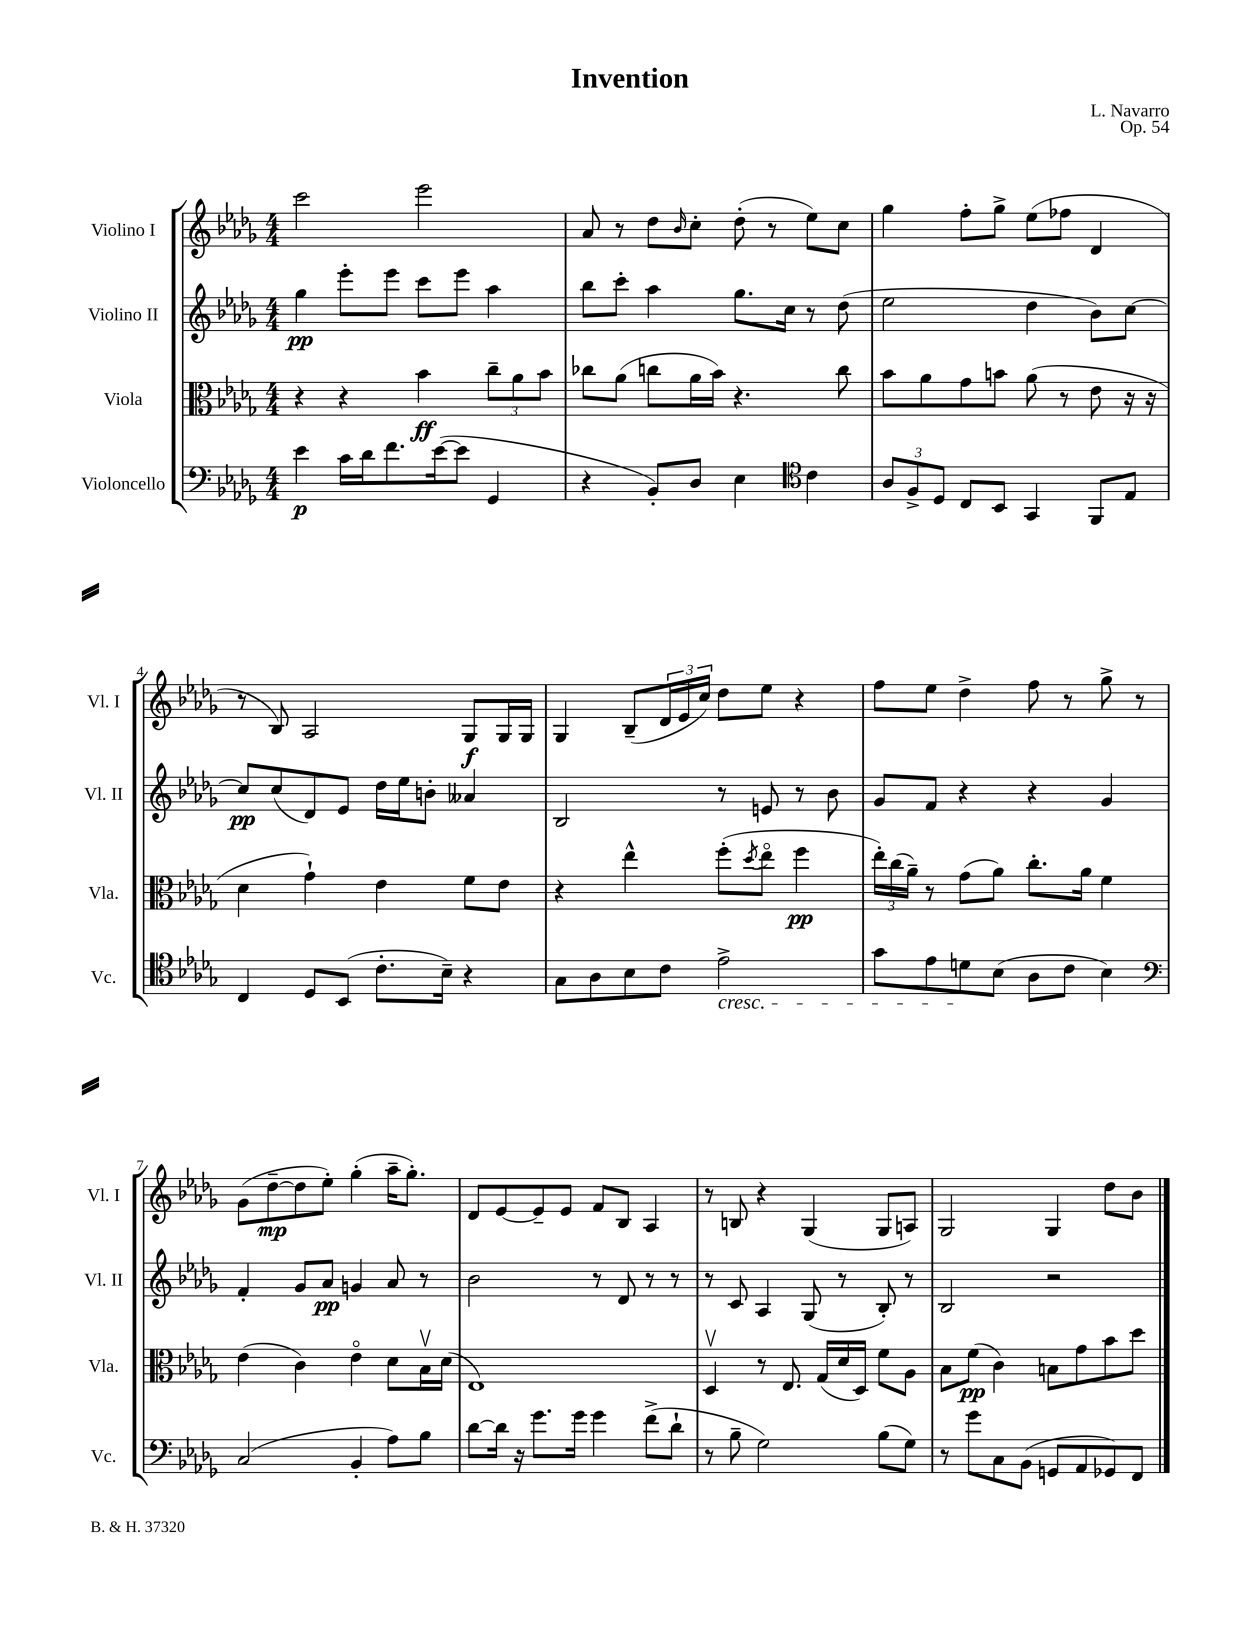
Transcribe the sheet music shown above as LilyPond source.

\header { title = "Invention" composer = "L. Navarro" opus = "Op. 54" }
<<
\new StaffGroup <<
\new Staff = "s0" \with { instrumentName = "Violino I" shortInstrumentName = "Vl. I" } {
    \clef treble \key des \major \numericTimeSignature \time 4/4
    c'''2 ees'''2 |
    aes'8 r8 des''8 \grace { bes'16 } c''8-. des''8-.( r8 ees''8) c''8 |
    ges''4 f''8-. ges''8-> ees''8( fes''8 des'4 |
    r8 bes8) aes2 ges8\f ges16 ges16 |
    ges4 bes8--( \tuplet 3/2 { des'16 ees'16 c''16) } des''8 ees''8 r4 |
    f''8 ees''8 des''4-> f''8 r8 ges''8-> r8 |
    ges'8( des''8~--\mp des''8 ees''8-.) ges''4-.( aes''16-- ges''8.-.) |
    des'8 ees'8~ ees'8-- ees'8 f'8 bes8 aes4 |
    r8 b8 r4 ges4( ges8 a8) |
    ges2 ges4 des''8 bes'8 \bar "|." |
}
\new Staff = "s1" \with { instrumentName = "Violino II" shortInstrumentName = "Vl. II" } {
    \clef treble \key des \major \numericTimeSignature \time 4/4
    ges''4\pp ees'''8-. ees'''8 c'''8 ees'''8 aes''4 |
    bes''8 c'''8-. aes''4 ges''8. c''16 r8 des''8( |
    ees''2 des''4 bes'8) c''8~ |
    c''8\pp c''8( des'8) ees'8 des''16 ees''16 b'8-. aeses'4 |
    bes2 r8 e'8 r8 bes'8 |
    ges'8 f'8 r4 r4 ges'4 |
    f'4-. ges'8 aes'8\pp g'4 aes'8 r8 |
    bes'2 r8 des'8 r8 r8 |
    r8 c'8 aes4 ges8( r8 bes8-.) r8 |
    bes2 r2 \bar "|." |
}
\new Staff = "s2" \with { instrumentName = "Viola" shortInstrumentName = "Vla." } {
    \clef alto \key des \major \numericTimeSignature \time 4/4
    r4 r4 bes'4\ff \tuplet 3/2 { c''8-- aes'8 bes'8 } |
    ces''8 aes'8( c''8 aes'16 bes'16) r4. c''8 |
    bes'8 aes'8 ges'8 b'8 aes'8( r8 ees'8 r16 r16 |
    des'4 ges'4-!) ees'4 f'8 ees'8 |
    r4 ees''4-^ f''8-.( \acciaccatura { des''8 } ees''8\flageolet f''4\pp |
    \tuplet 3/2 { ees''16-.) c''16( aes'16--) } r8 ges'8( aes'8) c''8.-. aes'16 f'4 |
    ees'4( c'4) ees'4\flageolet des'8 bes16\upbow des'16( |
    ees1) |
    des4\upbow r8 ees8. ges16( des'16 des16) f'8 aes8 |
    bes8 f'8\pp( c'4) b8 ges'8 bes'8 des''8 \bar "|." |
}
\new Staff = "s3" \with { instrumentName = "Violoncello" shortInstrumentName = "Vc." } {
    \clef bass \key des \major \numericTimeSignature \time 4/4
    ees'4\p c'16 des'16 f'8. ees'16~( ees'8 ges,4 |
    r4 bes,8-.) des8 ees4 \clef tenor c'4 |
    \tuplet 3/2 { aes8 f8-> des8 } c8 bes,8 ges,4 f,8 ees8 |
    c4 des8 bes,8( c'8.-. bes16--) r4 |
    ges8 aes8 bes8 c'8 ees'2->\cresc |
    ges'8 ees'8 d'8\! bes8( aes8 c'8 bes4) |
    \clef bass c2( bes,4-. aes8) bes8 |
    des'8~ des'16 r16 ges'8. ges'16 ges'4 f'8->( des'8-! |
    r8 bes8-- ges2) bes8( ges8) |
    r8 ges'8 c8 bes,8( g,8 aes,8 ges,8) f,8 \bar "|." |
}
>>
>>
